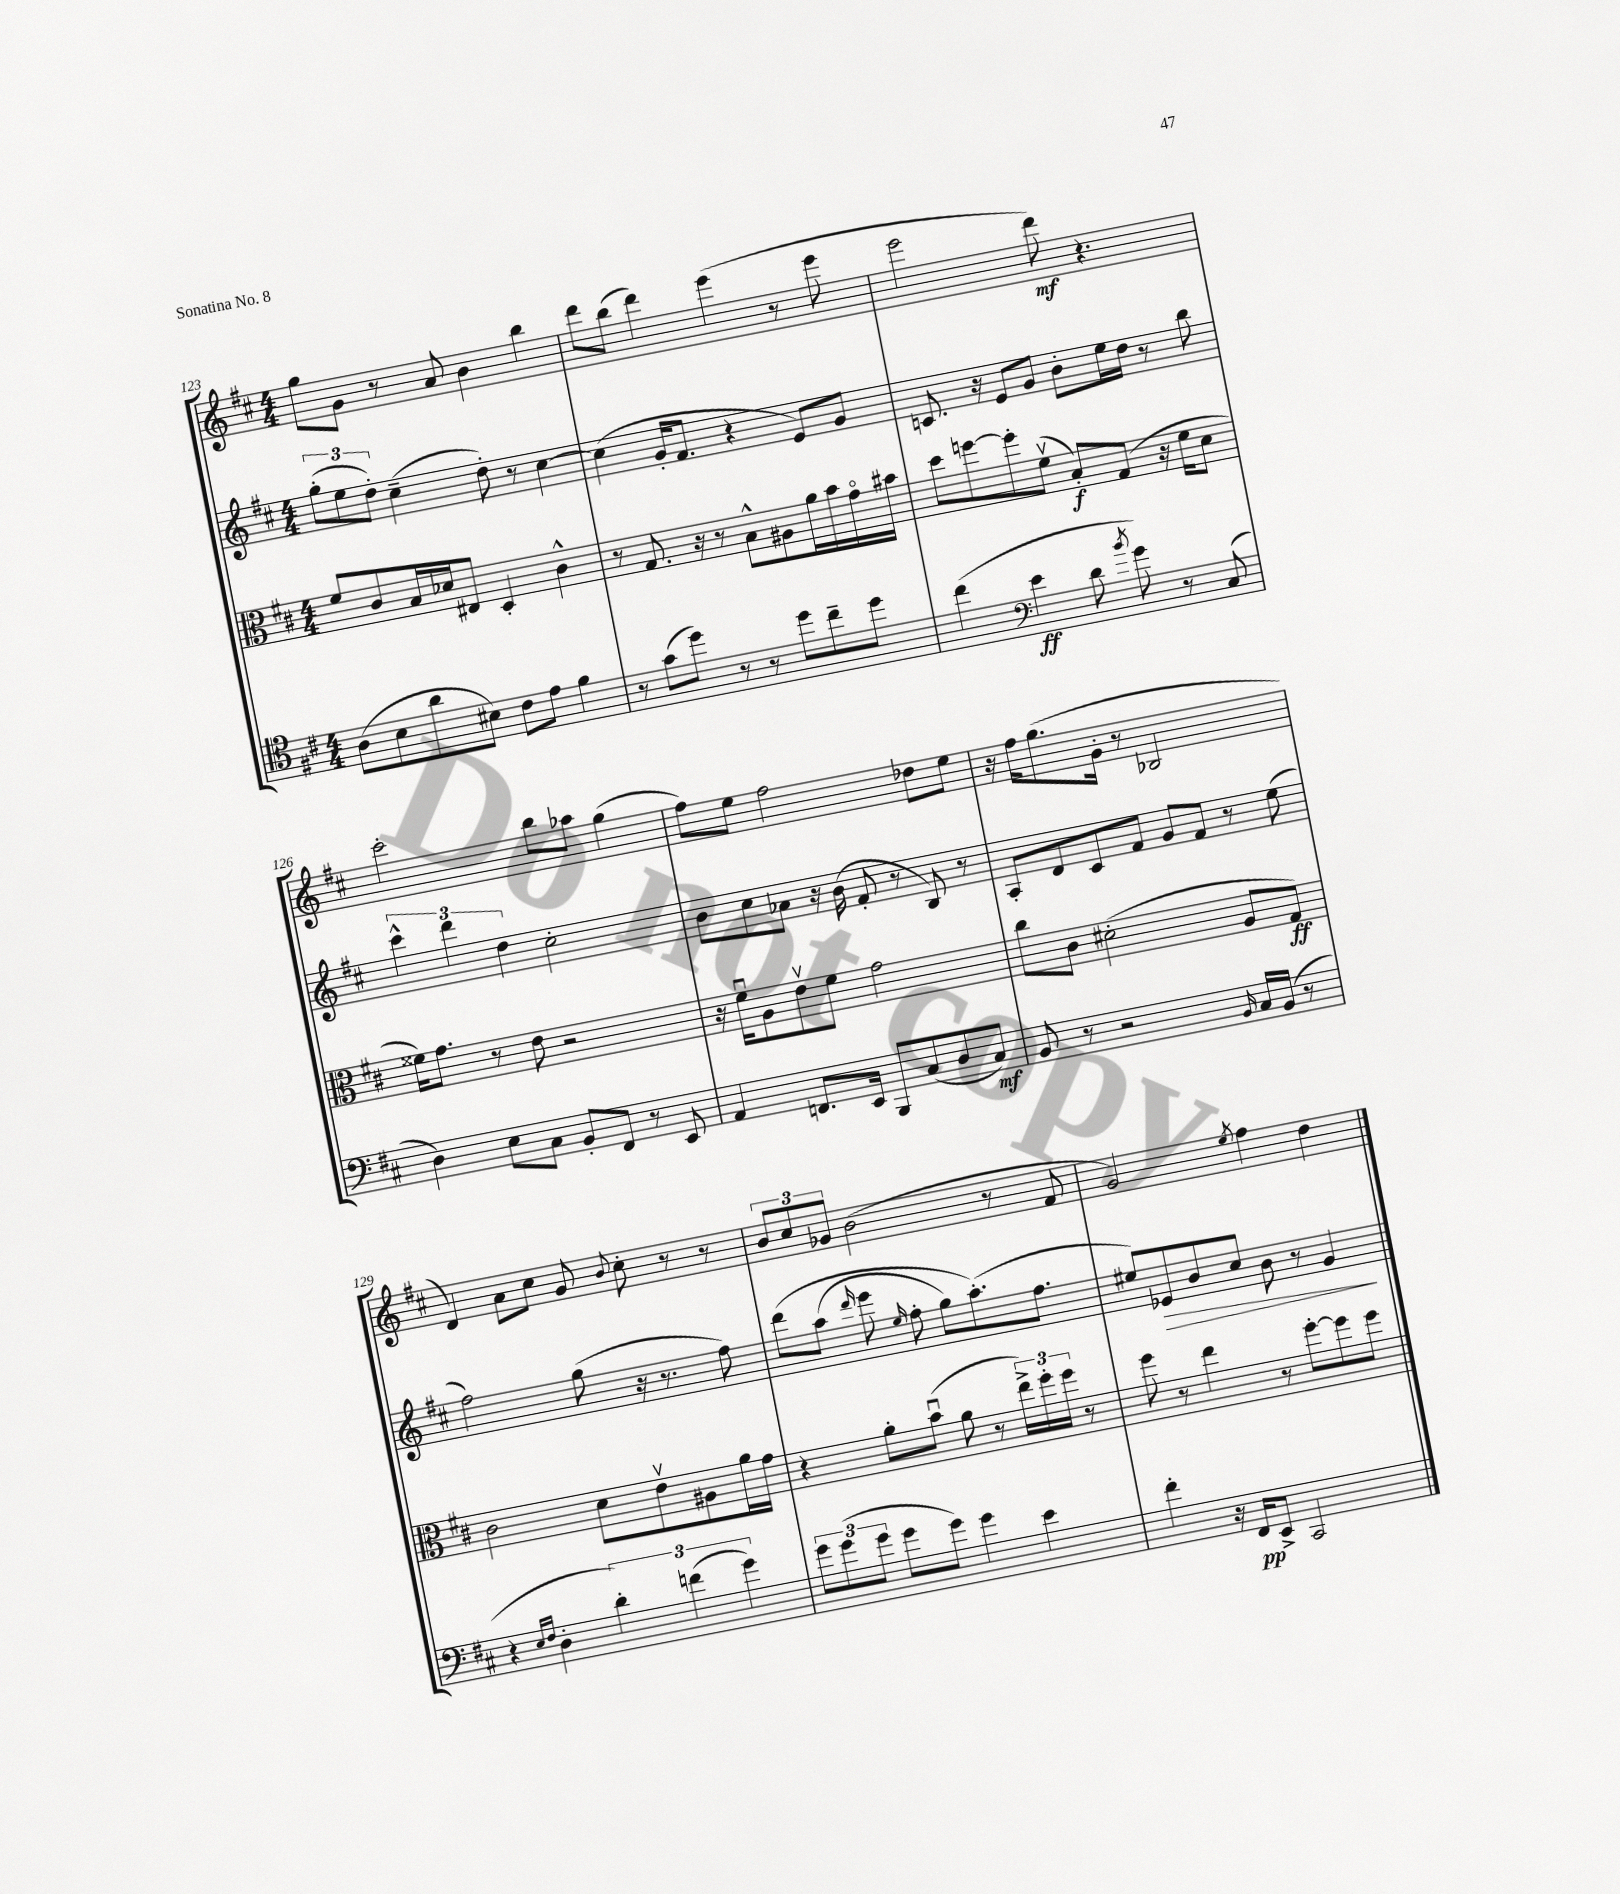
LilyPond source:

<<
\new StaffGroup <<
\new Staff = "s0" {
    \clef treble \key d \major \numericTimeSignature \time 4/4
    \autoBeamOff g''8[ g'8] r8 a'8 b'4 b''4 |
    d'''8[ b''8]( d'''4) e'''4( r8 e'''8 |
    e'''2 d'''8\mf) r4. |
    cis'''2-. b''8[ aes''8] g''4( |
    fis''8[) e''8] fis''2 des''8[ e''8] |
    r16 fis''16[ g''8.( g'16]-. r8 bes2 |
    d'4) a'8[ cis''8] g'8 \appoggiatura { b'8 } cis''8-. r8 r8 |
    \tuplet 3/2 { b'8[ cis''8 ges'8] } b'2( r8 fis'8 |
    g'2) \acciaccatura { e''8 } fis''4 d''4 \bar "|." |
}
\new Staff = "s1" {
    \clef treble \key d \major \numericTimeSignature \time 4/4
    \autoBeamOff \tuplet 3/2 { g''8[-.( e''8 d''8]-.) } cis''4--( d''8-.) r8 cis''4~ |
    cis''4( g'16[-. fis'8.] r4 e'8[) g'8] |
    c'8. r16 e'8[ g'8] b'8[-. e''16 d''16] r8 b''8 |
    \tuplet 3/2 { cis'''4-^ d'''4 d''4 } cis''2-. |
    b'8[ cis''8 aes'8] r16 b'16( fis'8-. r8 b8) r8 |
    a8[-. d'8 cis'8 fis'8] g'8[ fis'8] r8 e''8( |
    fis''2) g''8( r16 r8. fis''8) |
    d'''8[\( a''8]( \grace { d'''16 } e'''8 \grace { e''16 } fis''8-. g''8[) a''8.-.(\) fis''8.] |
    eis''8[) ees'8\> b'8 cis''8] b'8 r8 g'4\! \bar "|." |
}
\new Staff = "s2" {
    \clef alto \key d \major \numericTimeSignature \time 4/4
    \autoBeamOff fis'8[ cis'8 b16 des'16 eis8] d4-. cis'4-^ |
    r8 g8. r16 r8 b8[-^ ais8 a'16 b'16 g'16\flageolet bis'16] |
    d''8[ f''8~ f''8-. fis'8]\upbow( b8[-.\f) g8]( r16 fis'16[ d'8] |
    fisis'16[) g'8.] r8 e'8 r2 |
    r16 fis'16[\downbow a8 e'8\upbow fis'8] g'2 |
    cis''8[ cis'8] dis'2-.( a8[ g8]\ff) |
    cis'2 d'8[ e'8\upbow ais8 a'16 g'16] |
    r4 a'8[-. b'8]\downbow( a'8 r8 \tuplet 3/2 { e''16[->) fis''16-. fis''16] } r8 |
    fis''8 r8 e''4 r8 fis''8[~-. fis''8 fis''8] \bar "|." |
}
\new Staff = "s3" {
    \clef tenor \key d \major \numericTimeSignature \time 4/4
    \autoBeamOff a8[( b8 a'8 bis8]) cis'8[ e'8] fis'4 |
    r8 g'8[( d''8]) r8 r8 d''8[ cis''8-- d''8] |
    cis''4( \clef bass e'4\ff d'8 \acciaccatura { b'8 } g'8) r8 cis8( |
    d4) e8[ cis8] b,8[-. fis,8] r8 e,8 |
    a,4 f,8.[ e,16] b,,8[ cis8( d8 cis8]\mf) |
    b,8 r8 r2 \grace { b,16 } cis16[ b,16]( r8 |
    r4 \grace { e16[ fis16] } d4-. \tuplet 3/2 { d'4-.) f'4( g'4) } |
    \tuplet 3/2 { g'8[ g'8( g'8] } g'8[ g'8]) g'4 e'4 |
    fis'4-. r16 fis,16[\pp e,8]-> cis,2 \bar "|." |
}
>>
>>
\layout { \context { \Score currentBarNumber = #123 } }
